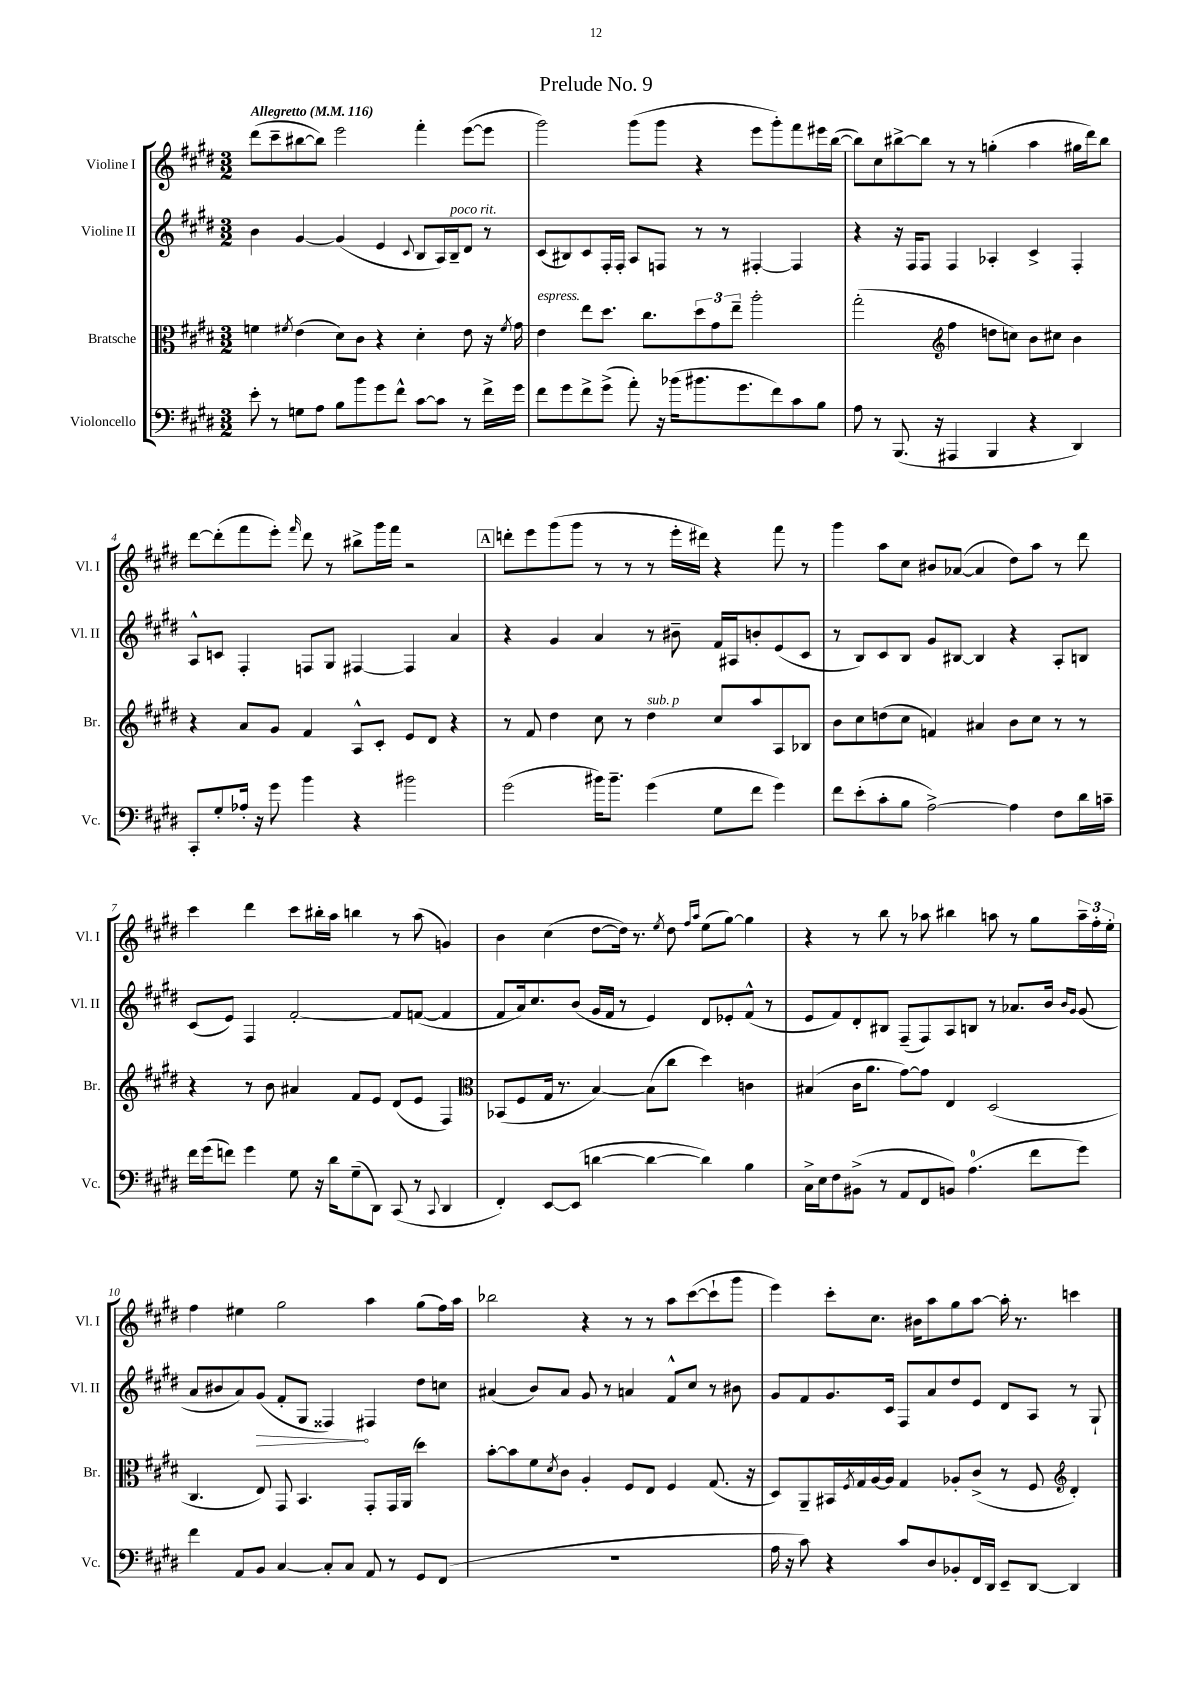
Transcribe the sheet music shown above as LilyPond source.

\header { title = "Prelude No. 9" }
<<
\new StaffGroup <<
\new Staff = "s0" \with { instrumentName = "Violine I" shortInstrumentName = "Vl. I" } {
    \clef treble \key e \major \numericTimeSignature \time 3/2 \tempo "Allegretto" 4 = 116
    dis'''8( cis'''8-- bis''8~ bis''8) e'''2 fis'''4-. e'''8~( e'''8 |
    gis'''2) gis'''8( gis'''8 r4 e'''8 gis'''8-.) fis'''8 eis'''16 b''16~( |
    b''8) cis''8 bis''8~-> bis''8 r8 r8 g''4-.( a''4 gis''16 dis'''16) bis''8 |
    dis'''8~ dis'''8-.( fis'''8 e'''8-.) \grace { fis'''16 } dis'''8 r8 bis''8-> gis'''16 fis'''16 r2 |
    \mark \markup { \box "A" } d'''8-. e'''8 gis'''8( gis'''8 r8 r8 r8 e'''16-. dis'''16) r4 fis'''8 r8 |
    gis'''4 a''8 cis''8 bis'8 aes'8~( aes'4 dis''8) a''8 r8 dis'''8 |
    cis'''4 dis'''4 cis'''8 bis''16-. a''16 b''4 r8 a''8( g'4) |
    b'4 cis''4( dis''8~ dis''16) r8. \acciaccatura { e''8 } dis''8 \grace { fis''16 a''16 } e''8( gis''8~) gis''4 |
    r4 r8 b''8 r8 aes''8 bis''4 a''8 r8 gis''8 \tuplet 3/2 { a''16-- fis''16-. e''16-. } |
    fis''4 eis''4 gis''2 a''4 gis''8( fis''16) a''16 |
    bes''2 r4 r8 r8 a''8 cis'''8~( cis'''8-! gis'''8 |
    e'''4) cis'''8-. cis''8. bis'16 a''8 gis''8 a''8~ a''16-. r8. c'''4 \bar "|." |
}
\new Staff = "s1" \with { instrumentName = "Violine II" shortInstrumentName = "Vl. II" } {
    \clef treble \key e \major \numericTimeSignature \time 3/2
    b'4 gis'4~ gis'4( e'4 \appoggiatura { cis'8 } b8 a16) b16--^\markup { \italic "poco rit." } dis'8 r8 |
    cis'8( bis8) cis'8 fis16-. fis16-. a8 f8 r8 r8 fis4~-. fis4 |
    r4 r16 fis16 fis8 fis4 aes4-. cis'4-> fis4-. |
    a8-^ c'8 fis4-. f8 gis8 fis4~ fis4 a'4 |
    \mark \markup { \box "A" } r4 gis'4 a'4 r8 bis'8-- fis'16 ais16 b'8-. e'8( cis'8 |
    r8 b8) cis'8 b8 gis'8 bis8~ bis4 r4 a8-. b8 |
    cis'8( e'8) fis4 fis'2~-. fis'8 f'8~( f'4 |
    fis'8 a'16) cis''8. b'8( gis'16 fis'16 r8 e'4) dis'8 ees'8-. fis'8-^( r8 |
    e'8 fis'8) dis'8-. bis8 fis8--( fis8) a8 b8 r8 aes'8. b'16 \grace { b'16 gis'16 } gis'8( |
    a'8 bis'8 a'8) \once \override Hairpin.circled-tip = ##t gis'8\>( fis'8-. gis8 fisis4\!) fis4 dis''8 c''8 |
    ais'4( b'8) ais'8 gis'8 r8 a'4 fis'8-^ cis''8 r8 bis'8 |
    gis'8 fis'8 gis'8. cis'16 fis8 a'8 dis''8 e'8 dis'8 a8 r8 gis8-! \bar "|." |
}
\new Staff = "s2" \with { instrumentName = "Bratsche" shortInstrumentName = "Br." } {
    \clef alto \key e \major \numericTimeSignature \time 3/2
    f'4 \acciaccatura { fis'8 } e'4( dis'8) cis'8 r4 dis'4-. e'8 r16 \acciaccatura { fis'8 } gis'16 |
    e'4^\markup { \italic "espress." } e''8 dis''8. cis''8. \tuplet 3/2 { dis''8 gis'8 e''8-- } a''2-. |
    gis''2-.( \clef treble fis''4 d''8 c''8) b'8 cis''8 b'4 |
    r4 a'8 gis'8 fis'4 a8-^ cis'8-. e'8 dis'8 r4 |
    \mark \markup { \box "A" } r8 fis'8 dis''4 cis''8 r8 dis''4^\markup { \italic "sub. p" } cis''8 a''8 a8 bes8 |
    b'8 cis''8 d''8( cis''8 f'4) ais'4 b'8 cis''8 r8 r8 |
    r4 r8 b'8 ais'4 fis'8 e'8 dis'8( e'8 fis4) |
    \clef alto bes,8( fis8 gis16 r8. b4~) b8( cis''8 dis''4) c'4 |
    bis4( cis'16 a'8. gis'8~) gis'8 e4 dis2( |
    cis4. e8) gis,8 b,4. gis,8-. gis,16 a,16( dis''4) |
    b'8~-. b'8 fis'8 \acciaccatura { dis'8 } cis'8 a4-. fis8 e8 fis4 gis8.( r16 |
    dis8) a,8-- bis,16 \acciaccatura { fis8 } gis16 a16~ a16 gis4 aes8-. cis'8->( r8 fis8 \clef treble dis'4-.) \bar "|." |
}
\new Staff = "s3" \with { instrumentName = "Violoncello" shortInstrumentName = "Vc." } {
    \clef bass \key e \major \numericTimeSignature \time 3/2
    e'8-. r8 g8 a8 b8 b'8 gis'8 fis'8-^ cis'8~ cis'8 r8 fis'16-> gis'16 |
    fis'8 gis'8 fis'8-> gis'8->( a'8-.) r16 bes'16( bis'8. gis'8. fis'8) cis'8 b8 |
    a8 r8 b,,8.( r16 ais,,4 b,,4 r4 dis,4) |
    cis,8-. gis8-. aes16-. r16 gis'8 b'4 r4 bis'2 |
    \mark \markup { \box "A" } gis'2( bis'16) bis'8.-- gis'4( gis8 fis'8 gis'4) |
    fis'8 e'8-.( cis'8-. b8 a2~->) a4 fis8 dis'16 c'16-- |
    fis'16 gis'16( f'8) gis'4 gis8 r16 dis'16 gis8--( dis,8) cis,8( r8 \appoggiatura { cis,8 } dis,4 |
    fis,4-.) e,8~ e,8( d'4~ d'4~ d'4) b4 |
    cis16-> e16 fis8 bis,8->( r8 a,8 fis,8 b,8) a4.-0( fis'8 gis'8) |
    fis'4 a,8 b,8 cis4~ cis8-. cis8 a,8 r8 gis,8 fis,8( |
    R1. |
    a16 r16 cis'8) r4 cis'8 dis8 bes,8-. fis,16 dis,16 e,8-- dis,8~ dis,4 \bar "|." |
}
>>
>>
